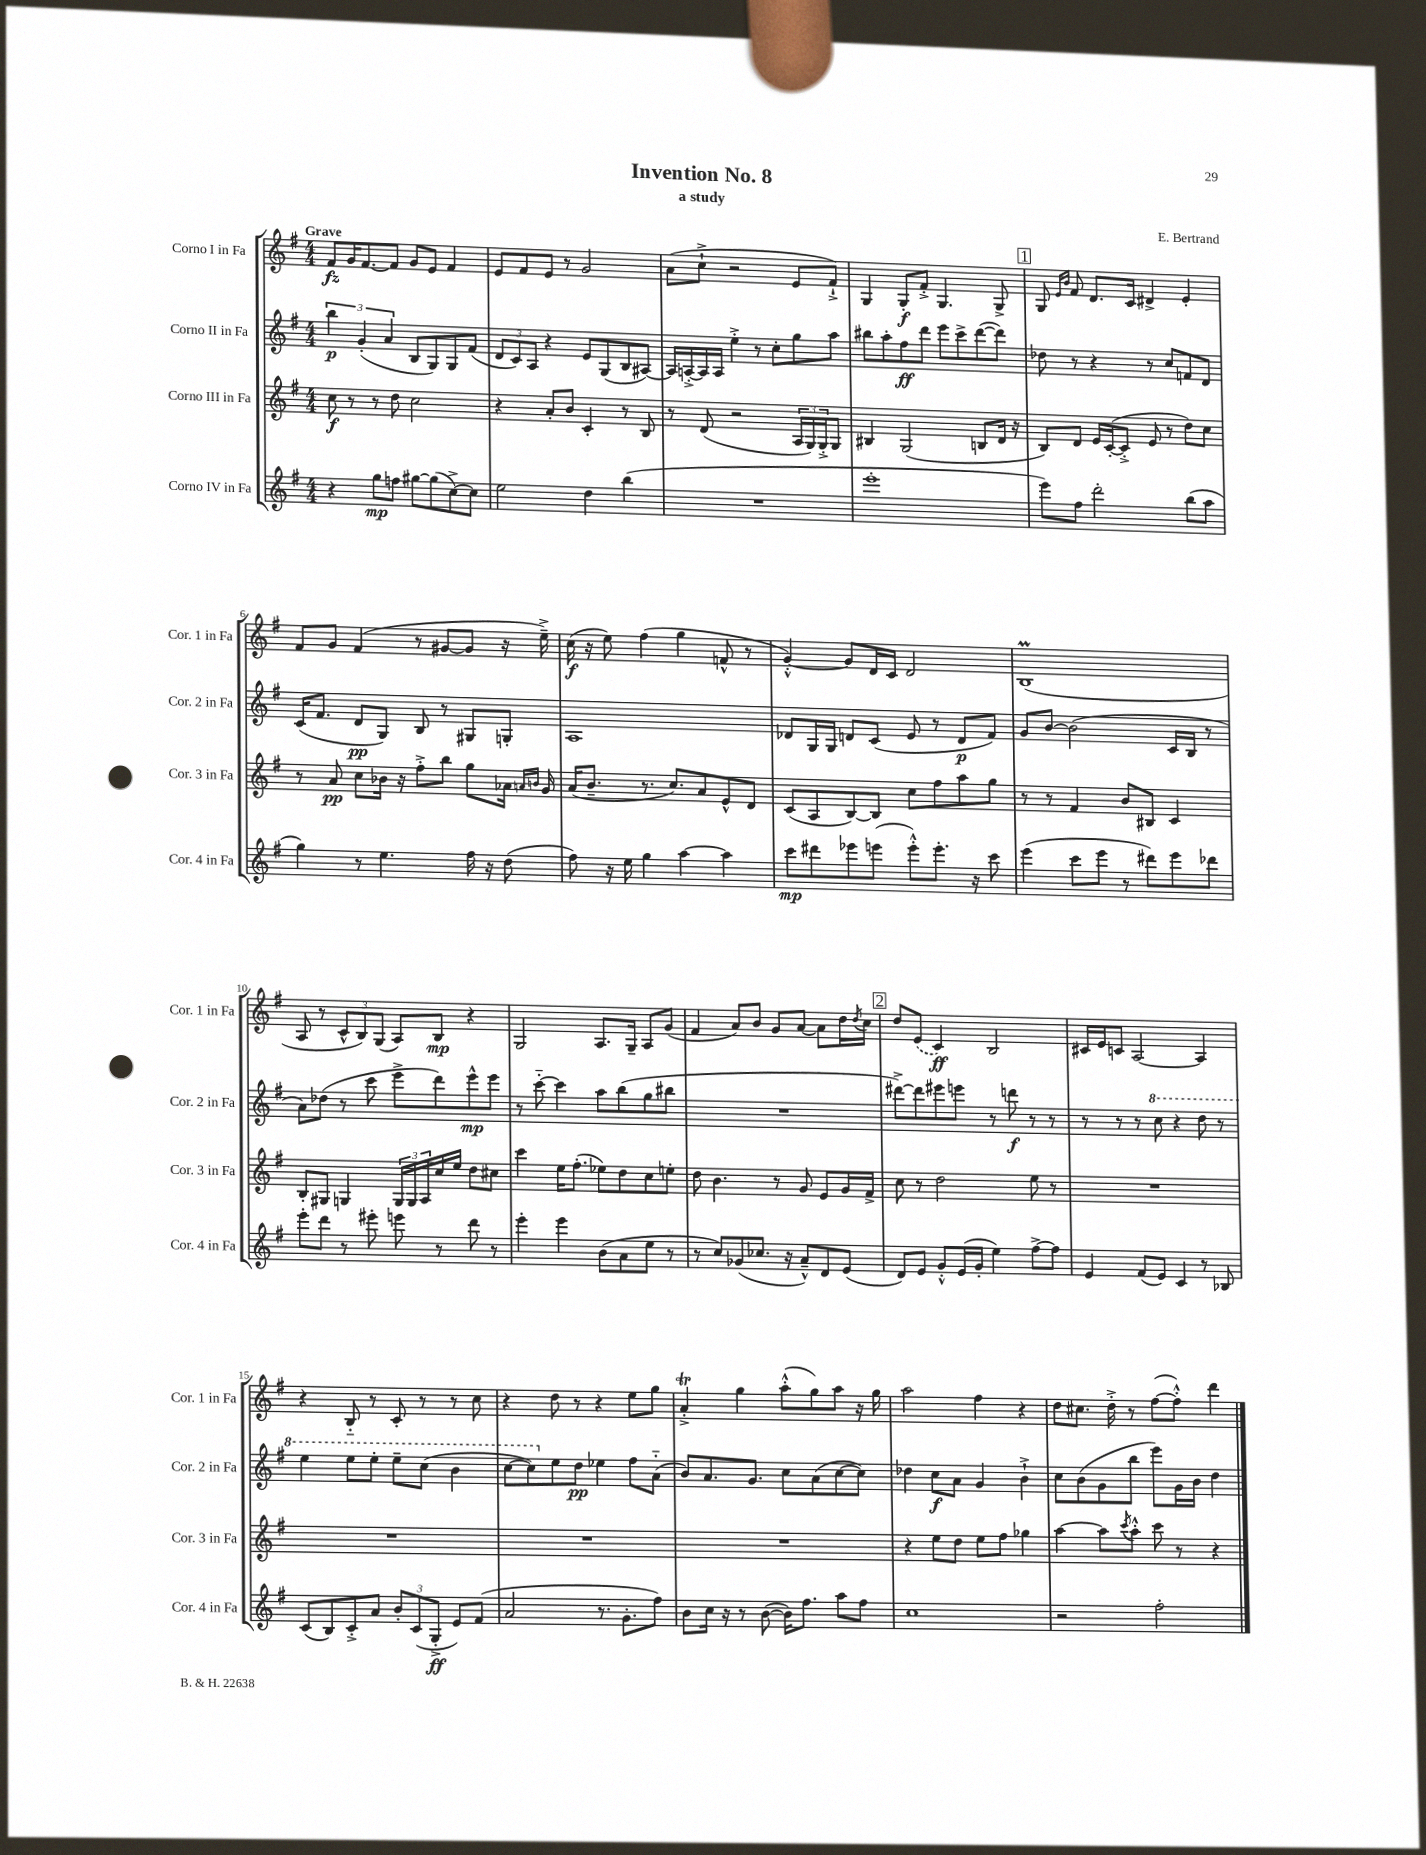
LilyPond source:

\header { title = "Invention No. 8" composer = "E. Bertrand" subtitle = "a study" }
<<
\new StaffGroup <<
\new Staff = "s0" \with { instrumentName = "Corno I in Fa" shortInstrumentName = "Cor. 1 in Fa" } {
    \clef treble \key g \major \numericTimeSignature \time 4/4 \tempo "Grave"
    fis'8\fz g'16 fis'8.~ fis'8 g'8 e'8 fis'4 |
    e'8 fis'8 e'8 r8 g'2 |
    a'8( c''8-!-> r2 e'8 fis'8-!->) |
    g4 g8-.\f fis'8-.-> g4. g8-> |
    \mark \markup { \box "1" } g8 \grace { e'16 b'16 } fis'8 d'8. c'16 dis'4-> e'4-. |
    fis'8 g'8 fis'4( r8 gis'8~ gis'8 r16 e''16--->) |
    c''16\f( r16 e''8) fis''4( g''4 f'8-^ r8 |
    g'4~-.-^) g'8 d'16 c'16 d'2 |
    b1\prall( |
    a8 r8 \tuplet 3/2 { c'8-^ b8) g8( } a8) b8\mp r4 |
    g2 a8. g16-- a8 g'8( |
    fis'4 a'8) b'8 g'8 a'8~ a'8 d''16 \acciaccatura { d''8 } c''16 |
    \mark \markup { \box "2" } d''8 \once \slurDashed e'8( c'4\ff) b2 |
    cis'16 e'16 c'8 a2~ a4 |
    r4 b8-_ r8 c'8-. r8 r8 c''8 |
    r4 d''8 r8 r4 e''8 g''8 |
    a'4-.->\trill g''4 a''8-.-^( g''8) a''8 r16 g''16 |
    a''2 fis''4 r4 |
    d''8 cis''8. d''16-.-> r8 fis''8~( fis''8-.-^) d'''4 \bar "|." |
}
\new Staff = "s1" \with { instrumentName = "Corno II in Fa" shortInstrumentName = "Cor. 2 in Fa" } {
    \clef treble \key g \major \numericTimeSignature \time 4/4
    \tuplet 3/2 { b''4\p g'4-.( a'4 } b8 g8) g8 fis'8( |
    \tuplet 3/2 { d'8 c'8) a8 } r4 e'8 g8( b8 ais8~) |
    ais16 a16~-.-> a16 a16 e''4-.-> r8 c''8-. g''8 a''8 |
    bis''8 a''8-. fis''8\ff d'''8 e'''8 c'''8-> d'''8~( d'''8) |
    \mark \markup { \box "1" } des''8 r8 r4 r8 c''8 f'8 d'8 |
    c'16( fis'8. d'8\pp g8) b8 r8 gis8 g8-. |
    a1 |
    des'8 g16 g16 d'8 c'8( e'8 r8 d'8\p fis'8) |
    g'8 b'8~ b'2( c'16 b16 r8 |
    a'8) des''8( r8 c'''8 e'''8-> d'''8) e'''8-^\mp e'''8 |
    r8 c'''8~-_ c'''4 a''8 b''8( g''8 bis''8 |
    R1 |
    \mark \markup { \box "2" } dis'''8~->) dis'''8 eis'''8 e'''8 r8 d'''8\f r8 r8 |
    r8 r8 r8 \ottava #1 c'''8 r4 d'''8 r8 |
    e'''4 e'''8 e'''8-. e'''8-- c'''8( b''4 |
    c'''8~ c'''8) \ottava #0 e''8 d''8\pp ees''4 fis''8 a'8-_( |
    b'8) a'8. g'8. c''8 a'8( c''8~ c''8) |
    des''4 c''8\f a'8 g'4 b'4-!-> |
    c''8 b'8( g'8 b''8 e'''8) g'16 b'16 d''4 \bar "|." |
}
\new Staff = "s2" \with { instrumentName = "Corno III in Fa" shortInstrumentName = "Cor. 3 in Fa" } {
    \clef treble \key g \major \numericTimeSignature \time 4/4
    c''8\f r8 r8 d''8 c''2 |
    r4 a'8-. b'8 c'4-. r8 b8 |
    r8 d'8( r2 \tuplet 3/2 { a16 g16) g16-.-> } g8 |
    bis4 g2( b8 d'16 r16 |
    \mark \markup { \box "1" } b8) d'8 e'16 c'16~-.( c'8-.-> e'8 r8 d''8) c''8 |
    r8 a'8\pp c''8 bes'16 r16 fis''8-.-> b''8 g''8 aes'16 \grace { a'16 b'16 } g'16 |
    a'16( b'8.-- r8. c''8.) a'8 e'8-^ d'8 |
    c'8( a8 b8~) b8 c''8 fis''8 a''8 g''8 |
    r8 r8 fis'4 b'8 bis8 c'4 |
    b8-. gis8 g4 \tuplet 3/2 { g16 g16 a16 } c''16 e''16 d''8 cis''8 |
    c'''4 e''16 fis''8.-.( ees''8) d''8 c''8 e''8-. |
    d''8 b'4. r8 g'8 e'8 g'16 fis'16-> |
    \mark \markup { \box "2" } c''8 r8 d''2 e''8 r8 |
    R1 |
    R1 |
    R1 |
    R1 |
    r4 e''8 d''8 e''8 fis''8 ges''4 |
    a''4~ a''8 \acciaccatura { c'''8 } a''8-.-^ c'''8 r8 r4 \bar "|." |
}
\new Staff = "s3" \with { instrumentName = "Corno IV in Fa" shortInstrumentName = "Cor. 4 in Fa" } {
    \clef treble \key g \major \numericTimeSignature \time 4/4
    r4 g''8\mp f''8 gis''8~ gis''8( c''8~->) c''8 |
    e''2 d''4 b''4( |
    R1 |
    e'''1-. |
    \mark \markup { \box "1" } e'''8) fis''8 d'''2-. b''8( a''8 |
    g''4) r8 e''4. fis''16 r16 d''8( |
    fis''8) r16 e''16 g''4 a''4~ a''4 |
    c'''8\mp dis'''8 ees'''8 e'''8( e'''8-.-^) e'''8.-. r16 c'''8 |
    e'''4( c'''8 e'''8 r8 dis'''8) e'''8 des'''8 |
    e'''8-. d'''8 r8 eis'''8-. e'''8 r8 d'''8 r8 |
    e'''4-. e'''4 b'8( a'8 e''8 r8 |
    r8 c''8) ges'8( ces''8. r16 a'8---^) d'8 e'8( |
    \mark \markup { \box "2" } d'8) e'8 g'8-.-^ e'16( g'16-. e''4) fis''8~-> fis''8 |
    e'4 fis'8( e'8) c'4 r8 bes8 |
    c'8( b8) c'8-.-> a'8 \tuplet 3/2 { b'8-. c'8( g8-.->\ff } e'8) fis'8( |
    a'2 r8. g'8.-. fis''8) |
    b'8 c''16 r16 r8 b'8~( b'16) fis''8. a''8 fis''8 |
    c''1 |
    r2 fis''2-. \bar "|." |
}
>>
>>
